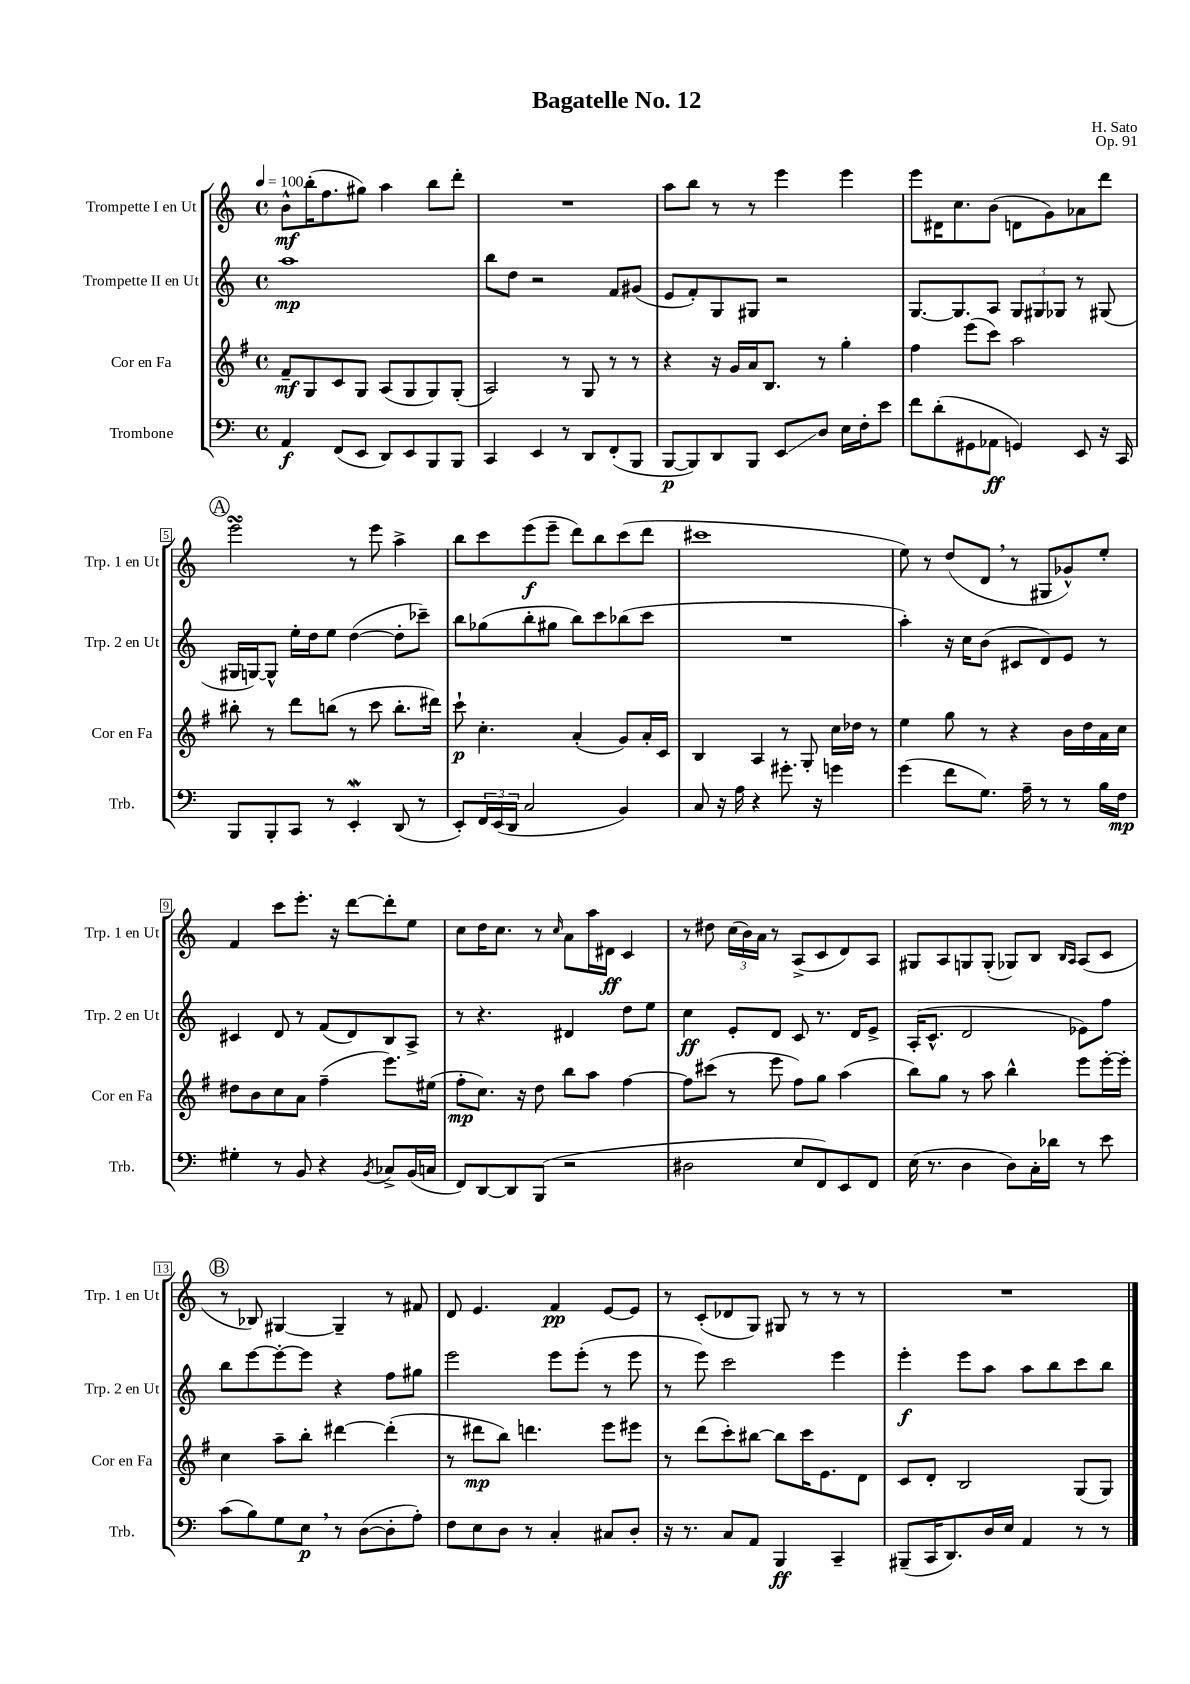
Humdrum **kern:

**kern	**kern	**kern	**kern
*staff4	*staff3	*staff2	*staff1
*clefF4	*clefG2	*clefG2	*clefG2
*k[]	*k[f#]	*k[]	*k[]
*M4/4	*M4/4	*M4/4	*M4/4
*met(c)	*met(c)	*met(c)	*met(c)
*MM100	*MM100	*MM100	*MM100
4AA	8f#~	1aa	8b^^
.	8G	.	(16bb'
.	.	.	8.ff
(8FF	8c	.	.
8EE	8G	.	8gg#)
8DD)	(8A	.	4aa
8EE	8G	.	.
8BBB	8G)	.	8bb
8BBB	(8G'	.	8ddd'
=	=	=	=
4CC	2A)	8bb	1r
.	.	8dd	.
4EE	.	2r	.
8r	8r	.	.
8DD	8G	.	.
(8FF'	8r	8f	.
8BBB	8r	(8g#	.
=	=	=	=
[8BBB	4r	8e	8aa
8BBB])	.	8f')	8bb
8DD	16r	8G	8r
.	16g	.	.
8BBB	16a	8G#	8r
.	8.B	.	.
8EE	.	2r	4eee
8D	8r	.	.
16E	4gg'	.	4eee
16F'	.	.	.
8e	.	.	.
=	=	=	=
8f	4ff#	[8.G	8eee
(8d'	.	.	16d#
.	.	8.G]	8.cc
8GG#	(8eee	.	.
8AA-	8ccc)	8A	(8b
4GG)	2aa	12G	8d
.	.	12G#	.
.	.	.	8g)
.	.	12G-	.
8EE	.	8r	8a-
16r	.	(8G#	8ddd
16CC	.	.	.
=	=	=	=
8BBB	8bb#'	16G#	2eee
.	.	[16G)	.
8BBB'	8r	8G^^]	.
8CC	8ddd	16ee'	.
.	.	16dd	.
8r	(8bb	8ee	.
4EE'	8r	([4dd	8r
.	8ccc	.	8eee
(8DD	8.bb'	8dd']	4aa^
8r	.	8ccc-~)	.
.	16ddd#)	.	.
=	=	=	=
8EE')	8ccc`	8bb	8bb
24FF	4.cc'	(8gg-	8ccc
(24EE	.	.	.
24DD	.	.	.
2C	.	8bb'	(8eee
.	.	8gg#	8eee~
.	(4a'	8bb)	8ddd)
.	.	8ccc	8bb
4BB)	8g)	(8bb-	(8ccc
.	16a'	8ccc	8ddd
.	16c	.	.
=	=	=	=
8C	4B	1r	1ccc#
16r	.	.	.
16A	.	.	.
4r	4A	.	.
8.g#'	8r	.	.
.	8G'	.	.
16r	.	.	.
4g	16cc	.	.
.	16dd-	.	.
.	8r	.	.
=	=	=	=
(4g	4ee	4aa')	8ee)
.	.	.	8r
8f	8gg	16r	(8dd
.	.	16cc	.
8.G)	8r	(8b	8d
.	4r	8c#	8r
16A~	.	.	.
8r	.	8d)	8G#
8r	16b	8e	8g-^^)
.	16dd	.	.
16B	16a	8r	8ee'
16F	16cc	.	.
=	=	=	=
4G#'	8dd#	4c#	4f
.	8b	.	.
8r	8cc	8d	8ccc
8BB	8a	8r	8.eee'
4r	(4ff#~	(8f	.
.	.	.	16r
.	.	8d)	[8ddd
8qBB	.	.	.
8C-^	8.eee)	8B	8ddd']
(16BB	.	8A^	8ee
16C	(16ee#	.	.
=	=	=	=
8FF)	8ff#'	8r	8cc
[8DD	8.cc)	4.r	16dd
.	.	.	8.cc
8DD]	.	.	.
.	16r	.	.
(8BBB	8dd	.	8r
.	.	.	16qqcc
2r	8bb	4d#	8a
.	8aa	.	16aa
.	.	.	16d#
.	[4ff#	8dd	4c
.	.	8ee	.
=	=	=	=
2D#	8ff#]	4cc	8r
.	(8ccc#	.	8dd#
.	8r	8e'	(24cc
.	.	.	24b)
.	.	.	24a
.	8eee	8d	8r
8E	8ff#)	8c	(8A^
8FF)	8gg	8.r	8c
8EE	(4aa	.	8d)
.	.	16d	.
8FF	.	8e^	8A
=	=	=	=
(16E	8bb)	(16A'	8G#
8.r	.	8.c^^	.
.	8gg	.	8A
4D	8r	2d	8G
.	8aa	.	(8G'
8D)	4bb^^	.	8G-)
16C'	.	.	8B
16d-	.	.	.
.	.	.	16qqB
.	.	.	16qqA
8r	8eee	8e-)	(8A
8e	[16eee'	8ff	8c
.	16eee']	.	.
=	=	=	=
(8c	4cc	8bb	8r
8B)	.	[8eee	8B-)
8G	8aa~	8eee'_	[4G#
8E	8bb'	8eee]	.
8r	[4ddd#	4r	4G#~]
([8D	.	.	.
8D']	(4ddd#']	8ff	8r
8A')	.	8gg#	8f#
=	=	=	=
8F	8r	2eee	8d
8E	8ddd#	.	4.e
8D	8bb)	.	.
8r	4.ddd	.	.
4C'	.	8eee	4f
.	.	(8eee'	.
8C#	8eee	8r	[8e
8D'	8eee#	8eee	8e]
=	=	=	=
16r	8r	8r	8r
8.r	.	.	.
.	(8ddd	8eee)	(8c'
8C	8ccc')	2ccc	8d-
8AA	[8bb#	.	8G)
4BBB	8bb#]	.	8G#
.	16ccc	.	8r
.	8.e	.	.
4CC~	.	4eee	8r
.	8d	.	8r
=	=	=	=
(8BBB#~	8c	4eee'	1r
16CC	8d'	.	.
8.DD)	.	.	.
.	2B	8eee	.
16D	.	8aa	.
16E	.	.	.
4AA	.	8aa	.
.	.	8bb	.
8r	(8G	8ccc	.
8r	8G)	8bb	.
==	==	==	==
*-	*-	*-	*-
